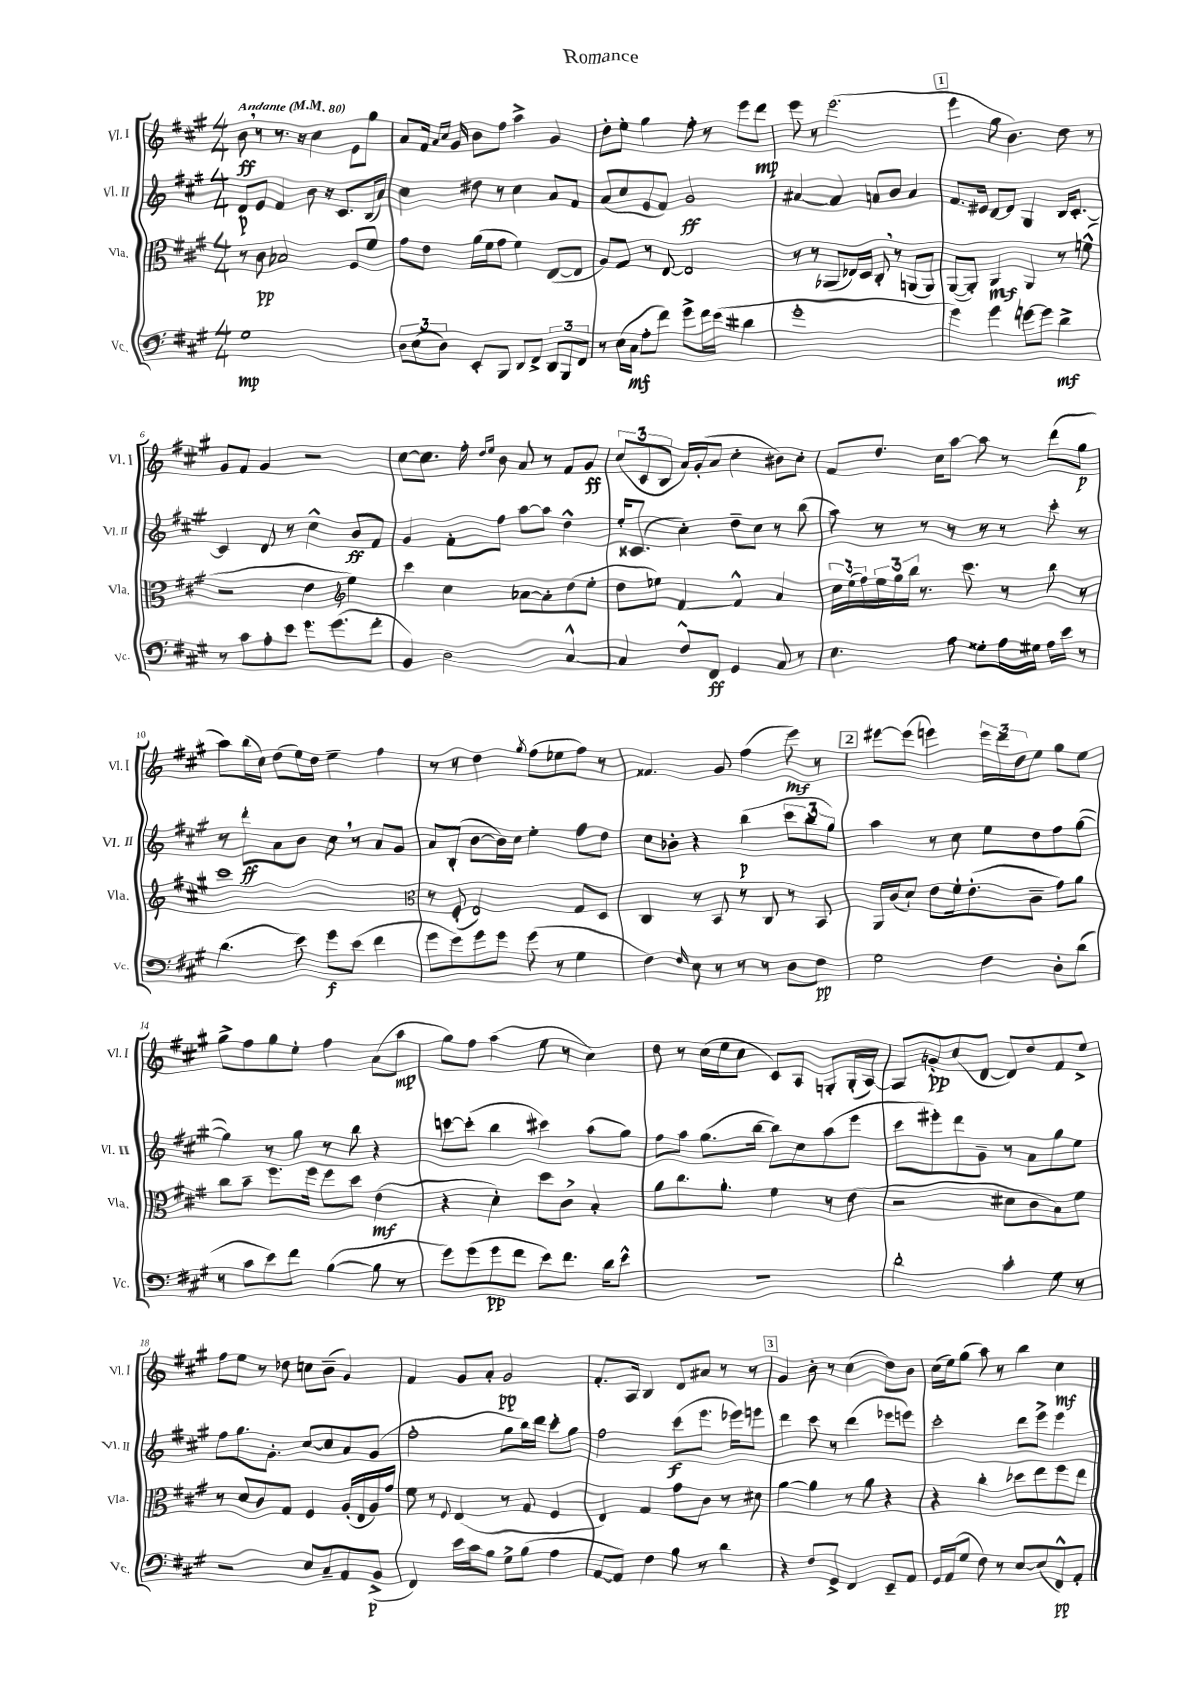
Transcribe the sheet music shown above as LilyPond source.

\header { title = "Romance" }
<<
\new StaffGroup <<
\new Staff = "s0" \with { instrumentName = "Vl. I" shortInstrumentName = "Vl. I" } {
    \clef treble \key a \major \numericTimeSignature \time 4/4 \tempo "Andante" 4 = 80
    b'8\ff \breathe r8 r8. r16 cis''4 e'8 gis''8 |
    a'8 fis'16 \grace { a'16 cis''16 } gis'16 b'8 fis''8 a''4-> gis'4 |
    d''8-. e''8-. gis''4 fis''8-. r8 e'''8 d'''8\mp |
    e'''8 r8 e'''2.( |
    \mark \markup { \box "1" } e'''4 gis''8 b'4.) d''8 r8 |
    gis'8 fis'8 gis'4 r2 |
    cis''8~ cis''8. fis''16-. \grace { d''16 e''16 } b'8 a'8 r8 fis'8 gis'8\ff |
    \tuplet 3/2 { cis''8( cis'8 b8 } a'16) gis'16-.( a'8 cis''4-. bis'8) cis''8-. |
    fis'8 d''8. cis''16 a''8~ a''8 r8 d'''8( gis''8\p |
    a''8) b''16( cis''16) d''8( e''16) d''16 e''4-- fis''4 |
    r8 r8 d''4 \acciaccatura { gis''8 } fis''8( ees''8 fis''8) r8 |
    fisis'4. gis'8 fis''4( e'''8\mf) r8 |
    \mark \markup { \box "2" } eis'''8~ eis'''8( e'''4) \tuplet 3/2 { e'''16 d'''16 d''16 } e''8 gis''8 e''8 |
    gis''8-> fis''8 gis''8 e''8-. fis''4 a'8( a''8\mp |
    gis''8) fis''8 a''4( e''8 r8 cis''4) |
    d''8 r8 cis''16( e''16 cis''8 cis'8) a8 g8-. g16-.( a16~) |
    a8 g'8-.\pp cis''8( d'8~ d'8) d''8 fis'8 e''8-> |
    fis''8 e''8 r8 des''8 c''8 b'8--( gis'4) |
    fis'4 gis'8 a'8-. gis'2\pp |
    fis'8.-. a16 b4 d'8 ais'8 r8 r8 |
    \mark \markup { \box "3" } gis'4 b'8-. r8 cis''4( d''8) b'8 |
    cis''16( e''16) gis''8( a''8) r8 b''4 cis''4\mf \bar "|." |
}
\new Staff = "s1" \with { instrumentName = "Vl. II" shortInstrumentName = "Vl. II" } {
    \clef treble \key a \major \numericTimeSignature \time 4/4
    d'8\p e'8 fis'4 b'8 r16 cis'8. b16( a'16) |
    cis''4 dis''8 r8 cis''4 a'8 fis'8 |
    a'8( cis''8 e'8 fis'8) gis'2\ff |
    ais'4~ ais'4 a'8 b'8 a'4 |
    \mark \markup { \box "1" } fis'8. eis'16 d'8~ d'8 gis4 b16 cis'8.~-. |
    cis'4 d'8 r8 cis''4-^ b'8\ff fis'8 |
    gis'4 fis'8-. fis''8 a''8~ a''8 d''4-^ |
    e''16-. cisis'8.( cis''4-.) d''8-- cis''8 r8 b''8( |
    a''8) r8 r8 r8 r8 r8 cis'''8-. r8 |
    r8 d'''8-.\ff a'8 b'8 cis''8 \breathe r8 a'8 gis'8 |
    a'8 b8-.( b'8~ b'16) cis''16 e''4-. fis''8 d''8 |
    cis''8 bes'8-. r4 b''4\p( \tuplet 3/2 { cis'''8 b''8 gis''8) } |
    \mark \markup { \box "2" } a''4 r8 cis''8 e''8 d''8 fis''8 gis''8~( |
    gis''4) r8 gis''8 r8 b''8 r4 |
    c'''8~ c'''8-.( b''4 cis'''4) a''8( gis''8) |
    fis''8 a''8 gis''8.( b''16~ b''8) cis''8 a''8( e'''8 |
    cis'''8 eis'''8-.) d'''8 gis'8-- r8 a'8 gis''8 e''8 |
    fis''8 gis''8. gis'8.-. cis''8~ cis''8 a'8 gis'8( |
    fis''2-. gis''8 b''16) d'''16 cis'''8-. gis''8 |
    fis''2 cis'''8\f( e'''8. ees'''16) e'''8 |
    \mark \markup { \box "3" } d'''4 cis'''8 r8 d'''4( ees'''8 e'''8) |
    cis'''2-. d'''8 e'''8-> e'''4 \bar "|." |
}
\new Staff = "s2" \with { instrumentName = "Vla." shortInstrumentName = "Vla." } {
    \clef alto \key a \major \numericTimeSignature \time 4/4
    r8 cis'8\pp bes2 fis8 fis'8 |
    gis'8 e'8 a'16( fis'16 gis'8 fis'4) e8~( e8 |
    a8) gis8 r8 e8~ e2 |
    r8 r8 aes,8( ees16) d16 cis8-. \breathe r8 a,8( a,8) |
    \mark \markup { \box "1" } a,8~( a,8-.) a,4\mf a,4 r8 f'8-^( |
    r2 e'4 \clef treble e''4) |
    cis'''4 cis''4 aes'8~ aes'8-. d''8( e''8-. |
    d''8 ees''8) fis'4~ fis'4-^ a'4 |
    \tuplet 3/2 { cis''16 e''16( fis''16) } \tuplet 3/2 { e''16 gis''16 b''16 } r8. cis'''8. r8 b''8 r8 |
    cis'''1 |
    \clef alto r8 fis8-.( e2) gis8 d8 |
    cis4 r8 b,8 r8 cis8 r8 b,8 |
    \mark \markup { \box "2" } a,16 cis'16( d'8-!) e'8 fis'16-. e'8.-.( cis'8-- gis'8) a'8 |
    cis''8 b'8-- fis''8. fis''16 fis''8 d''8 e'4\mf( |
    r4 d'4-.) d''8 cis'8-> b4-. |
    a'8 cis''8. a'8.-. fis'4 r8 e'8( |
    r2 dis'8 cis'8 b8) fis'8 |
    r8 d'8 cis'8 gis8 fis4 a16-.( e16 a16) gis'16 |
    fis'8 r8 \appoggiatura { fis8 } e4( r8 gis8 fis4 |
    e4) gis4 gis'8 cis'8 r8 dis'8 |
    \mark \markup { \box "3" } a'4~ a'4 r8 a'8 r4 |
    r4 cis''4-. des''8 e''8 fis''8 e''8 \bar "|." |
}
\new Staff = "s3" \with { instrumentName = "Vc." shortInstrumentName = "Vc." } {
    \clef bass \key a \major \numericTimeSignature \time 4/4
    gis1\mp |
    \tuplet 3/2 { d8 e8( d8) } e,8-. b,,8 d,8 fis,8-> \tuplet 3/2 { d,8 b,,8 fis,8 } |
    r8 e16( cis16\mf a8-. fis'8) gis'8-> fis'16 e'16( dis'4 |
    gis'1-. |
    \mark \markup { \box "1" } gis'4) gis'4 g'8~ g'8 d'4->\mf |
    r8 cis'8 a8-. e'8 gis'8. gis'8.( fis'8-. |
    b,4) d2 cis4~-^ |
    cis4 fis8-^ fis,8\ff gis,4 cis8 r8 |
    e4. a8 gisis8-. a16 gis16 a16 e'16 r8 |
    d'4.( e'8) gis'8\f e'8( fis'4 |
    gis'8 gis'8) gis'8 gis'8 gis'8( r8 gis4 |
    fis4) \grace { fis16 } e8 r8 r8 r8 d8 fis8\pp |
    \mark \markup { \box "2" } gis2 fis4 d8-. d'8( |
    r8 cis'8 e'8) fis'8 b4~( b8 r8 |
    gis'8) gis'8( gis'8\pp fis'8 e'8) fis'8. d'16 e'8-^ |
    r1 |
    d'2-. cis'4-. gis8 r8 |
    r2 e8 cis8-- a,8 b,8->\p( |
    fis,4) e'16 cis'16 b8 gis8-> b8( a4 |
    a,8~ a,8) fis4 b8 r8 d'4 |
    \mark \markup { \box "3" } r4 fis8 gis,8-> fis,4 e,8-- a,8 |
    gis,16 a,16( gis8 fis8) r8 e8~ e8( fis,8-^\pp) a,8-. \bar "|." |
}
>>
>>
